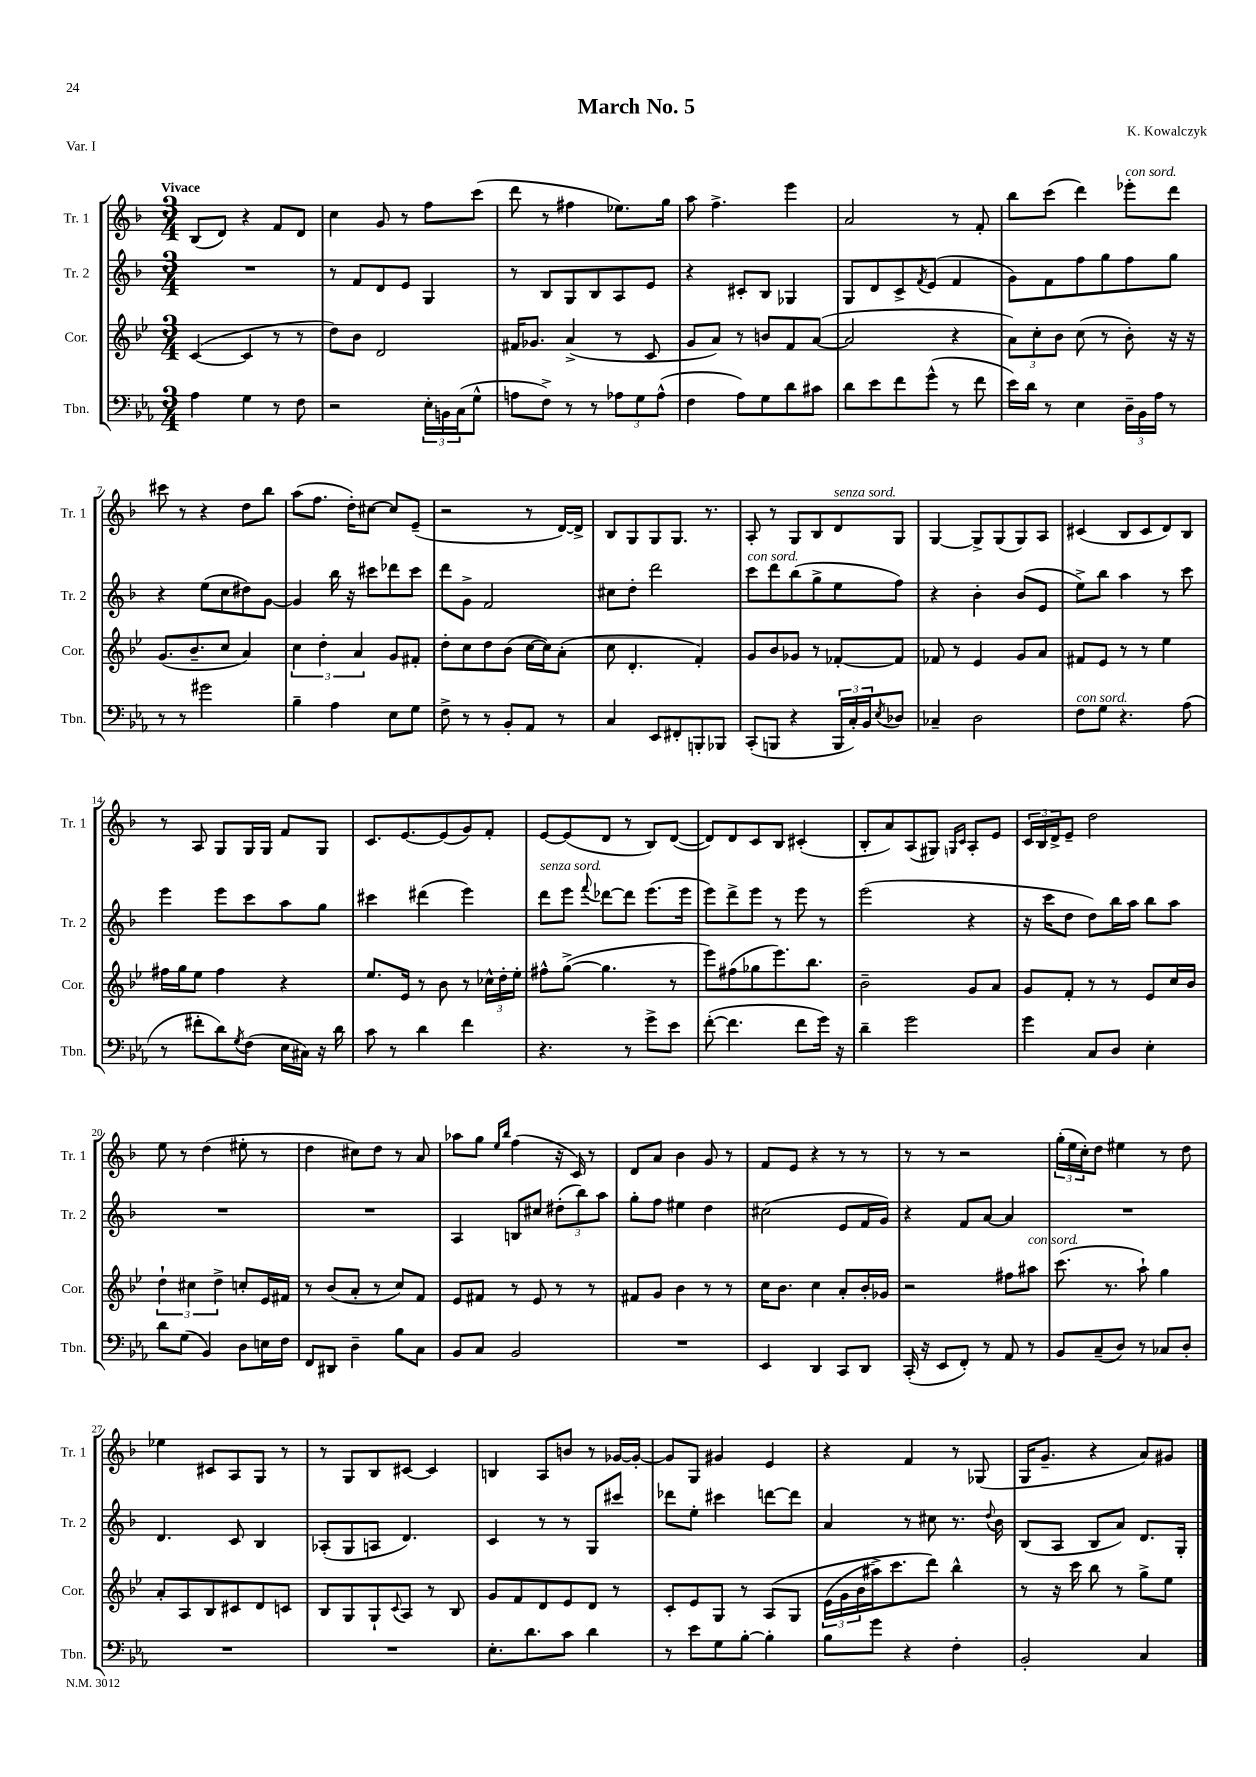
\header { title = "March No. 5" composer = "K. Kowalczyk" piece = "Var. I" }
<<
\new StaffGroup <<
\new Staff = "s0" \with { instrumentName = "Tr. 1" shortInstrumentName = "Tr. 1" } {
    \clef treble \key f \major \numericTimeSignature \time 3/4 \tempo "Vivace"
    bes8( d'8) r4 f'8 d'8 |
    c''4 g'8 r8 f''8 c'''8( |
    d'''8 r8 fis''4 ees''8.) g''16 |
    a''8 f''4.-> e'''4 |
    a'2 r8 f'8-. |
    bes''8 c'''8( d'''4) ees'''8-.^\markup { \italic "con sord." } d'''8 |
    cis'''8 r8 r4 d''8 bes''8 |
    a''8( f''8. d''16-.) cis''8~ cis''8 e'8--( |
    r2 r8 d'16~) d'16-> |
    bes8 g8 g8 g8. r8. |
    a8-. r8 g8 bes8 d'8^\markup { \italic "senza sord." } g8 |
    g4~ g8-> g8( g8) a8 |
    cis'4( bes8 cis'8 d'8) bes8 |
    r8 a8 g8 g16 g16 f'8 g8 |
    c'8. e'8.~ e'8( g'8) f'8-. |
    e'8~ e'8( d'8 r8 bes8) d'8~( |
    d'8) d'8 c'8 bes8 cis'4-.( |
    bes8-. a'8) a8( gis8) \grace { g16 c'16 } a8-. e'8 |
    \tuplet 3/2 { c'16 bes16 d'16-> } e'8-- d''2 |
    e''8 r8 d''4( eis''8-. r8 |
    d''4 cis''8) d''8 r8 a'8 |
    aes''8 g''8 \grace { e''16 bes''16 } f''4( r16 c'16) r8 |
    d'8 a'8 bes'4 g'8 r8 |
    f'8 e'8 r4 r8 r8 |
    r8 r8 r2 |
    \tuplet 3/2 { g''16-.( e''16 c''16-.) } d''8 eis''4 r8 d''8 |
    ees''4 cis'8 a8 g8 r8 |
    r8 g8 bes8 cis'8~ cis'4 |
    b4 a8 b'8 r8 ges'16~ ges'16~-. |
    ges'8 g8 gis'4 e'4 |
    r4 f'4 r8 ges8( |
    g16 g'8.-- r4 a'8) gis'8 \bar "|." |
}
\new Staff = "s1" \with { instrumentName = "Tr. 2" shortInstrumentName = "Tr. 2" } {
    \clef treble \key f \major \numericTimeSignature \time 3/4
    R2. |
    r8 f'8 d'8 e'8 g4 |
    r8 bes8 g8 bes8 a8 e'8 |
    r4 cis'8-. bes8 ges4 |
    g8 d'8 c'8-> \acciaccatura { f'8 } e'8( f'4 |
    g'8) f'8 f''8 g''8 f''8 g''8 |
    r4 e''8( c''8 dis''8) g'8~ |
    g'4 bes''16 r16 cis'''8 des'''8 cis'''8 |
    d'''8 g'8-> f'2 |
    cis''8 d''8-. d'''2 |
    c'''8^\markup { \italic "con sord." } d'''8 bes''8( g''8-> e''8 f''8) |
    r4 bes'4-. bes'8( e'8 |
    e''8->) bes''8 a''4 r8 c'''8 |
    e'''4 e'''8 c'''8 a''8 g''8 |
    cis'''4 dis'''4( e'''4) |
    d'''8^\markup { \italic "senza sord." } e'''8 \appoggiatura { f'''8 } des'''8~ des'''8 e'''8.( e'''16 |
    e'''8) d'''8-> e'''8 r8 e'''8 r8 |
    e'''2( r4 |
    r16 c'''16 d''8 d''8) bes''16 a''16 bes''8 a''8 |
    R2. |
    R2. |
    a4 b8 cis''8 \tuplet 3/2 { dis''8-.( bes''8) a''8 } |
    g''8-. f''8 eis''4 d''4 |
    cis''2( e'8 f'16 g'16) |
    r4 f'8 a'8~ a'4 |
    R2. |
    d'4. c'8 bes4 |
    aes8-.( g8 a8 d'4.) |
    c'4 r8 r8 g8 cis'''8 |
    des'''8 e''8-. cis'''4 d'''8~ d'''8 |
    a'4 r8 cis''8 r8. \appoggiatura { d''8 } bes'16 |
    bes8( a8 bes8 a'8) d'8. g16-. \bar "|." |
}
\new Staff = "s2" \with { instrumentName = "Cor." shortInstrumentName = "Cor." } {
    \clef treble \key bes \major \numericTimeSignature \time 3/4
    c'4~( c'4 r8 r8 |
    d''8) bes'8 d'2 |
    fis'16 ges'8. a'4->( r8 c'8 |
    g'8 a'8) r8 b'8 f'8 a'8~( |
    a'2 r4 |
    \tuplet 3/2 { a'8) c''8-. bes'8 } c''8( r8 bes'8-.) r16 r16 |
    g'8.( bes'8.-- c''8 a'4) |
    \tuplet 3/2 { c''4 d''4-. a'4 } g'8 fis'8-. |
    d''8-. c''8 d''8 bes'8( c''16~ c''16) a'8-.( |
    c''8 d'4.-. f'4-.) |
    g'8 bes'8 ges'8 r8 fes'8~-. fes'8 |
    fes'8 r8 ees'4 g'8 a'8 |
    fis'8 ees'8 r8 r8 ees''4 |
    fis''16 g''16 ees''8 fis''4 r4 |
    ees''8. ees'16 r8 bes'8 r8 \tuplet 3/2 { ces''16-^ d''16-. ees''16-. } |
    fis''8-^ g''8~->( g''4. r8 |
    ees'''8) fis''8( ges''8 ees'''8.) bes''8. |
    bes'2-- g'8 a'8 |
    g'8 f'8-. r8 r8 ees'8 c''16 bes'16 |
    \tuplet 3/2 { d''4-! cis''4 d''4-> } c''8-. ees'16 fis'16 |
    r8 bes'8( a'8-. r8 c''8) f'8 |
    ees'8 fis'8 r8 ees'8 r8 r8 |
    fis'8 g'8 bes'4 r8 r8 |
    c''16 bes'8. c''4 a'8-. bes'16-. ges'16 |
    r2 fis''8 ais''8^\markup { \italic "con sord." } |
    c'''8.( r8. a''8-!) g''4 |
    a'8-. a8 bes8 cis'8 d'8 c'8 |
    bes8 g8 g8-! \appoggiatura { c'8 } a8 r8 bes8 |
    g'8 f'8 d'8 ees'8 d'8 r8 |
    c'8-. ees'8 g8 r8 a8\( g8 |
    \tuplet 3/2 { ees'16( g'16 bes'16 } ais''16->) c'''8. d'''8\) bes''4-^ |
    r8 r16 c'''16 bes''8 r8 g''8-> ees''8 \bar "|." |
}
\new Staff = "s3" \with { instrumentName = "Tbn." shortInstrumentName = "Tbn." } {
    \clef bass \key ees \major \numericTimeSignature \time 3/4
    aes4 g4 r8 f8 |
    r2 \tuplet 3/2 { ees16-. b,16 c16( } g8-^ |
    a8 f8->) r8 r8 \tuplet 3/2 { aes8 g8 aes8-^( } |
    f4 aes8) g8 d'8 cis'8 |
    d'8 ees'8 f'8 g'8-^( r8 f'8 |
    ees'16) d'16 r8 ees4 \tuplet 3/2 { d16-- bes,16 aes16 } r8 |
    r8 r8 gis'2 |
    bes4-- aes4 ees8 g8 |
    f8-> r8 r8 bes,8-. aes,8 r8 |
    c4 ees,8 fis,8-. b,,8-. bes,,8 |
    c,8-.( b,,8 r4 \tuplet 3/2 { b,,16 c16-.) bes,16 } \acciaccatura { ees8 } des8 |
    ces4-- d2 |
    f8^\markup { \italic "con sord." } g8 r4. aes8( |
    r8 fis'8-. d'8) \acciaccatura { g8 } f8( ees16 cis16) r16 d'16 |
    c'8 r8 d'4 f'4 |
    r4. r8 g'8-> ees'8 |
    f'8~-.( f'4. f'8 g'16) r16 |
    d'4-- g'2 |
    g'4 c8 d8 ees4-. |
    d'8 g8( bes,4) d8 e16 f16 |
    f,8 dis,8 d4-- bes8 c8 |
    bes,8 c8 bes,2 |
    R2. |
    ees,4 d,4 c,8 d,8 |
    c,16-.( r16 ees,8 f,8-.) r8 aes,8 r8 |
    bes,8 c8--( d8) r8 ces8 d8-. |
    R2. |
    R2. |
    ees8.-. d'8. c'8 d'4 |
    r8 ees'8 g8 bes8~-. bes4-. |
    bes8 g'8 r4 f4-. |
    bes,2-. c4 \bar "|." |
}
>>
>>
